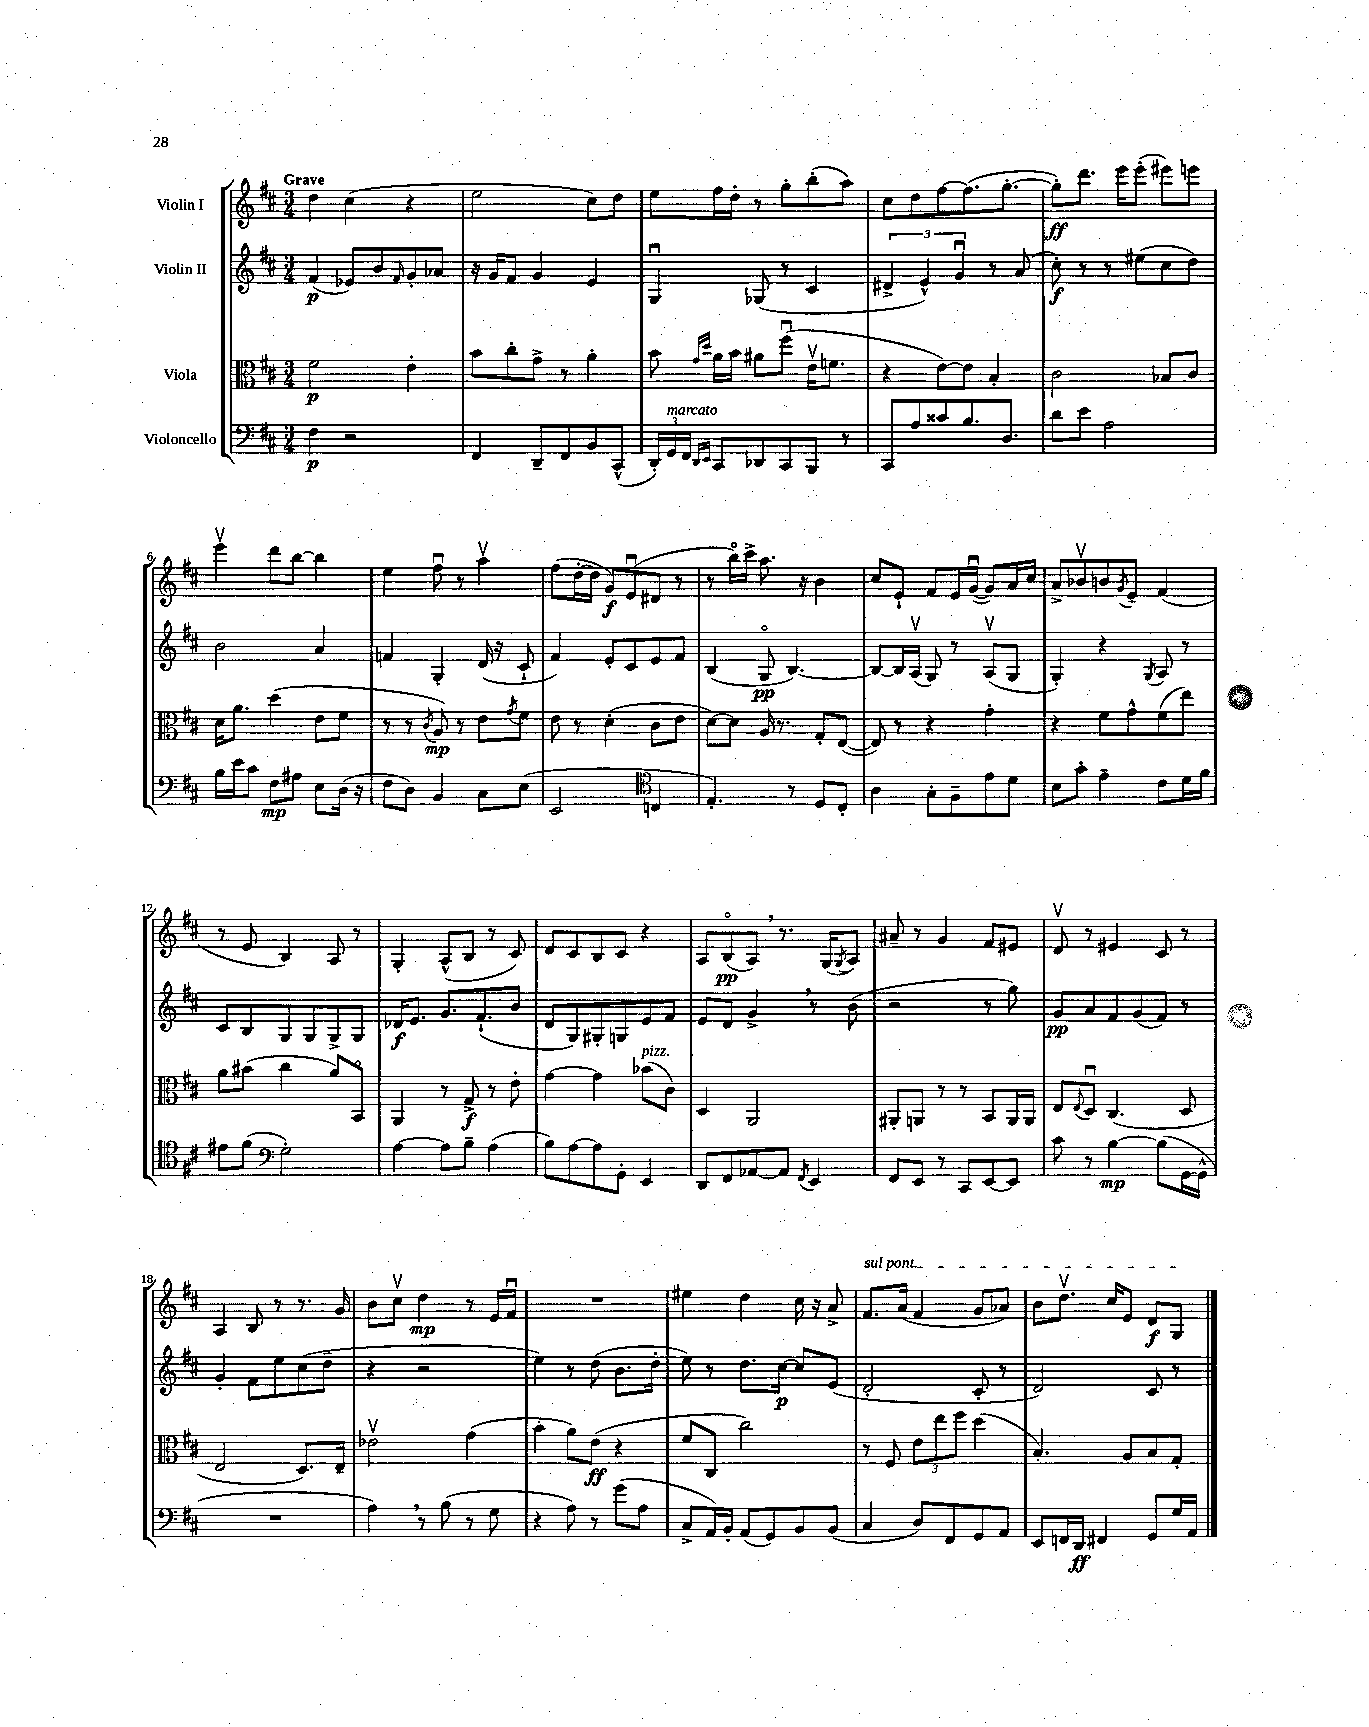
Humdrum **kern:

**kern	**dynam	**kern	**dynam	**kern	**dynam	**kern	**dynam
*part4	*part4	*part3	*part3	*part2	*part2	*part1	*part1
*staff4	*staff4	*staff3	*staff3	*staff2	*staff2	*staff1	*staff1
*I"Violoncello	*	*I"Viola	*	*I"Violin II	*	*I"Violin I	*
*clefF4	*	*clefC3	*	*clefG2	*	*clefG2	*
*k[f#c#]	*	*k[f#c#]	*	*k[f#c#]	*	*k[f#c#]	*
*M3/4	*	*M3/4	*	*M3/4	*	*M3/4	*
=1	=1	=1	=1	=1	=1	=1	=1
!	!	!	!	!	!	!LO:TX:a:B:t=Grave	!
4F#\	p	2f#\	p	(4f#/	p	4dd\	.
2r	.	.	.	8e-X/L)	.	(4cc#\	.
.	.	.	.	8b/	.	.	.
.	.	.	.	16qqf#/	.	.	.
.	.	4e'\	.	8g'/	.	4r	.
.	.	.	.	8a-X/J	.	.	.
=2	=2	=2	=2	=2	=2	=2	=2
4FF#/	.	8b\L	.	16r	.	2ee\	.
.	.	.	.	16g/KL	.	.	.
.	.	8cc#'\	.	8f#/J	.	.	.
8DD~/L	.	8g^\J	.	4g/	.	.	.
8FF#/	.	8r	.	.	.	.	.
8BB/	.	4a'\	.	4e/	.	8cc#\L)	.
(8CC#^^/J	.	.	.	.	.	8dd\J	.
=3	=3	=3	=3	=3	=3	=3	=3
24DD'/LL)	.	8b\	.	4Gu/	.	8ee\L	.
!LO:TX:a:i:t=marcato	!	!	!	!	!	!	!
24GG/	.	.	.	.	.	.	.
24FF#/JJ	.	.	.	.	.	.	.
16qqDD/LL	.	16qqg/LL	.	.	.	.	.
16qqEE/JJ	.	16qqdd/JJ	.	.	.	.	.
8CC#/L	.	16a\LL	.	.	.	16ff#\L	.
.	.	16b\JJ	.	.	.	16dd'\JJ	.
8DD-X/	.	8a#X\L	.	(8G-X/	.	8r	.
8CC#/	.	(8ff#u\J	.	8r	.	8gg'\L	.
8BBB/J	.	16ev\KL	.	4c#/	.	(8bb'\	.
.	.	8.fn\J	.	.	.	.	.
8r	.	.	.	.	.	8aa\J)	.
=4	=4	=4	=4	=4	=4	=4	=4
8CC#/L	.	4r	.	6d#X^/	.	8cc#\L	.
8A/	.	.	.	.	.	8dd\	.
.	.	.	.	6e^^/)	.	.	.
8c##X/	.	[8e\L)	.	.	.	[8ff#\	.
.	.	.	.	6gu/	.	.	.
8.B/	.	8e\J]	.	.	.	(8.ff#\]	.
.	.	4B'/	.	8r	.	.	.
8.D/J	.	.	.	.	.	[8.gg'\J	.
.	.	.	.	(8a/	.	.	.
=5	=5	=5	=5	=5	=5	=5	=5
8d\L	.	2c#\	.	8cc#'\)	f	8gg'\L])	ff
8e\J	.	.	.	8r	.	8.ddd\J	.
2A\	.	.	.	8r	.	.	.
.	.	.	.	.	.	16eee\KL	.
.	.	.	.	(8ee#X\L	.	(8eee'\J	.
.	.	8B-X/L	.	8cc#\	.	8eee#X\L)	.
.	.	8c#/J	.	8dd\J)	.	8eeen\J	.
!!LO:LB:g=z
=6	=6	=6	=6	=6	=6	=6	=6
16B\LL	.	16d\KL	.	2b\	.	4eeev\	.
16e\J	.	8.a\J	.	.	.	.	.
8c#\J	.	.	.	.	.	.	.
8F#\L	mp	(4dd\	.	.	.	8ddd\L	.
8A#X\J	.	.	.	.	.	[8bb\J	.
8E\L	.	8e\L	.	4a/	.	4bb\]	.
(16D\Jk	.	8f#\J	.	.	.	.	.
16r	.	.	.	.	.	.	.
=7	=7	=7	=7	=7	=7	=7	=7
8F#\L	.	8r	.	4fn/	.	4ee\	.
8D\J)	.	8r	.	.	.	.	.
.	.	8qc#/	.	.	.	.	.
4BB/	.	8A/)	mp	4G'/	.	8ff#u\	.
.	.	8r	.	.	.	8r	.
8C#\L	.	8e\L	.	(16d/	.	4aav\	.
.	.	.	.	16r	.	.	.
.	.	8qg/	.	.	.	.	.
(8E\J	.	8f#\J	.	8c#`/	.	.	.
=8	=8	=8	=8	=8	=8	=8	=8
2EE/	.	8e\	.	4f#/)	.	(8ff#\L	.
.	.	8r	.	.	.	[16dd'\L	.
.	.	.	.	.	.	16dd\JJ]	.
.	.	(4d'\	.	8e'/L	.	8g/L)	f
.	.	.	.	8c#/	.	(8eu/	.
*clefC4	*	*	*	*	*	*	*
4Cn/	.	8c#\L	.	8e/	.	8d#X/J	.
.	.	8e\J	.	8f#/J	.	8r	.
=9	=9	=9	=9	=9	=9	=9	=9
4.E'/)	.	[8d\L)	.	(4B/	.	8r	.
.	.	8d\J]	.	.	.	16bb\LL)	.
.	.	.	.	.	.	16ccc#^\JJ	.
.	.	16A/	.	8G/	pp	8.aa\	.
.	.	8.r	.	.	.	.	.
8r	.	.	.	[4.B/)	.	.	.
.	.	.	.	.	.	16r	.
8D/L	.	8G'/L	.	.	.	4b\	.
8C#'/J	.	([8E/J	.	.	.	.	.
=10	=10	=10	=10	=10	=10	=10	=10
4A\	.	8E/])	.	8B/L_	.	8cc#/L	.
.	.	8r	.	16B/L]	.	8e`/J	.
.	.	.	.	(16Av/JJ	.	.	.
8G'\L	.	4r	.	8G/)	.	8f#/L	.
8F#~\	.	.	.	8r	.	16e/L	.
.	.	.	.	.	.	([16gu/JJ	.
8e\	.	4g'\	.	(8Av/L	.	8g/L])	.
8d\J	.	.	.	8G/J	.	16a/L	.
.	.	.	.	.	.	16cc#/JJ	.
=11	=11	=11	=11	=11	=11	=11	=11
8B\L	.	4r	.	4G'/)	.	8a^/L	.
8g'\J	.	.	.	.	.	8b-Xv/	.
4e~\	.	8f#\L	.	4r	.	8bn/	.
.	.	.	.	.	.	8qg/	.
.	.	8g^^\	.	.	.	8e~/J	.
.	.	.	.	8qG/	.	.	.
8c#\L	.	(8f#\	.	8A/	.	(4f#/	.
16d\L	.	8ee\J)	.	8r	.	.	.
16f#\JJ	.	.	.	.	.	.	.
!!LO:LB:g=z
=12	=12	=12	=12	=12	=12	=12	=12
8e#X\L	.	8a\L	.	8c#/L	.	8r	.
(8f#\J	.	(8b#X\J	.	8B/	.	8e/	.
*clefF4	*	*	*	*	*	*	*
2G'\)	.	4cc#\	.	8G/	.	4B/)	.
.	.	.	.	8G/	.	.	.
.	.	8a/L)	.	8G^/	.	8A/	.
.	.	8BB/J	.	8G/J	.	8r	.
=13	=13	=13	=13	=13	=13	=13	=13
[4A\	.	4AA/	.	16d-X/KL	f	4G'/	.
.	.	.	.	8.e/J	.	.	.
8A\L]	.	8r	.	8.g/L	.	(8A^^/L	.
8B~\J	.	8G^/	f	.	.	8B/J	.
.	.	.	.	(8.f#`/	.	.	.
(4A\	.	8r	.	.	.	8r	.
.	.	8e'\	.	8b/J	.	8c#/)	.
=14	=14	=14	=14	=14	=14	=14	=14
8B\L)	.	[4g\	.	8d/L	.	8d/L	.
[8A\	.	.	.	8G/)	.	8c#/	.
8A\]	.	4g\]	.	8G#X'/	.	8B/	.
8GG'\J	.	.	.	8Gn/	.	8c#/J	.
!	!	!LO:TX:a:i:t=pizz.	!	!	!	!	!
4EE/	.	(8b-X\L	.	8e/	.	4r	.
.	.	8c#\J)	.	8f#/J	.	.	.
=15	=15	=15	=15	=15	=15	=15	=15
8DD/L	.	4D/	.	8e/L	.	8A/L	.
8FF#/	.	.	.	8d/J	.	(8B/	pp
[8AA-X/	.	2AA/	.	4g^,/	.	8A,/J)	.
8AA-/J]	.	.	.	.	.	8.r	.
8qFF#/	.	.	.	.	.	.	.
4EE/	.	.	.	8r	.	.	.
.	.	.	.	.	.	(16G/KL	.
.	.	.	.	.	.	8qG/	.
.	.	.	.	(8b\	.	8A/J)	.
=16	=16	=16	=16	=16	=16	=16	=16
8FF#/L	.	8AA#X'/L	.	2r	.	8a#X~/	.
8EE/J	.	8AAn/J	.	.	.	8r	.
8r	.	8r	.	.	.	4g/	.
8CC#/L	.	8r	.	.	.	.	.
[8EE/	.	8BB/L	.	8r	.	8f#/L	.
8EE/J]	.	16AA/L	.	8gg\)	.	8e#X/J	.
.	.	16AA/JJ	.	.	.	.	.
=17	=17	=17	=17	=17	=17	=17	=17
8c#\	.	8E/L	.	8g/L	pp	8dv/	.
.	.	8qqE/	.	.	.	.	.
8r	.	8Du/J	.	8a/	.	8r	.
[4B\	mp	(4.C#/	.	8f#/	.	4e#X/	.
.	.	.	.	(8g/	.	.	.
(8B\L]	.	.	.	8f#/J)	.	8c#/	.
[16GG\L	.	8D/	.	8r	.	8r	.
16GG^^\JJ]	.	.	.	.	.	.	.
!!LO:LB:g=z
=18	=18	=18	=18	=18	=18	=18	=18
2.r	.	2E/	.	4g'/	.	4A/	.
.	.	.	.	8f#\L	.	8B/	.
.	.	.	.	8ee\	.	8r	.
.	.	8.D/L)	.	(8cc#\	.	8.r	.
.	.	.	.	8dd~\J	.	.	.
.	.	16E~/Jk	.	.	.	16g/	.
=19	=19	=19	=19	=19	=19	=19	=19
4A,\)	.	2e-Xv\	.	4r	.	8b\L	.
.	.	.	.	.	.	8cc#v\J	.
8r	.	.	.	2r	.	4dd\	mp
(8B\	.	.	.	.	.	.	.
8r	.	(4g\	.	.	.	8r	.
8G\	.	.	.	.	.	16e/LL	.
.	.	.	.	.	.	16f#u/JJ	.
=20	=20	=20	=20	=20	=20	=20	=20
4r	.	4b'\	.	4ee\)	.	2.r	.
8A\)	.	8a\L)	.	8r	.	.	.
8r	.	(8e\J	ff	(8dd\	.	.	.
(8g\L	.	4r	.	8.b\L	.	.	.
8A\J	.	.	.	.	.	.	.
.	.	.	.	16dd'\Jk	.	.	.
=21	=21	=21	=21	=21	=21	=21	=21
8C#^/L	.	8f#/L	.	8ee\)	.	4ee#X\	.
16AA/L)	.	8C#/J	.	8r	.	.	.
16BB'/JJ	.	.	.	.	.	.	.
(8AA/L	.	2cc#\)	.	8.dd\L	.	4dd\	.
8GG/)	.	.	.	.	.	.	.
.	.	.	.	[16cc#\Jk	p	.	.
8BB/	.	.	.	8cc#/L]	.	16cc#\	.
.	.	.	.	.	.	16r	.
(8BB/J	.	.	.	(8e/J	.	8a^/	.
=22	=22	=22	=22	=22	=22	=22	=22
!	!	!	!	!	!	!LO:TX:a:i:t=sul pont.	!
4C#/	.	8r	.	2d'/	.	8.f#/L	.
.	.	8F#/	.	.	.	.	.
.	.	.	.	.	.	(16a/Jk	.
8D/L)	.	12e\L	.	.	.	4f#/	.
.	.	12ee\	.	.	.	.	.
8FF#/	.	.	.	.	.	.	.
.	.	12ff#\J	.	.	.	.	.
8GG/	.	(4dd\	.	8c#'/	.	8g/L	.
8AA/J	.	.	.	8r	.	8a-X/J)	.
=23	=23	=23	=23	=23	=23	=23	=23
8EE/L	.	4.B'/)	.	2d/)	.	8b\L	.
16FFn/L	.	.	.	.	.	8.ddv\J	.
16DD/JJ	ff	.	.	.	.	.	.
4FF#X/	.	.	.	.	.	.	.
.	.	.	.	.	.	16cc#/KL	.
.	.	8A/L	.	.	.	8e/J	.
8GG/L	.	8B/	.	8c#/	.	8d/L	f
16G/L	.	8G'/J	.	8r	.	8G/J	.
16AA/JJ	.	.	.	.	.	.	.
==	==	==	==	==	==	==	==
*-	*-	*-	*-	*-	*-	*-	*-
